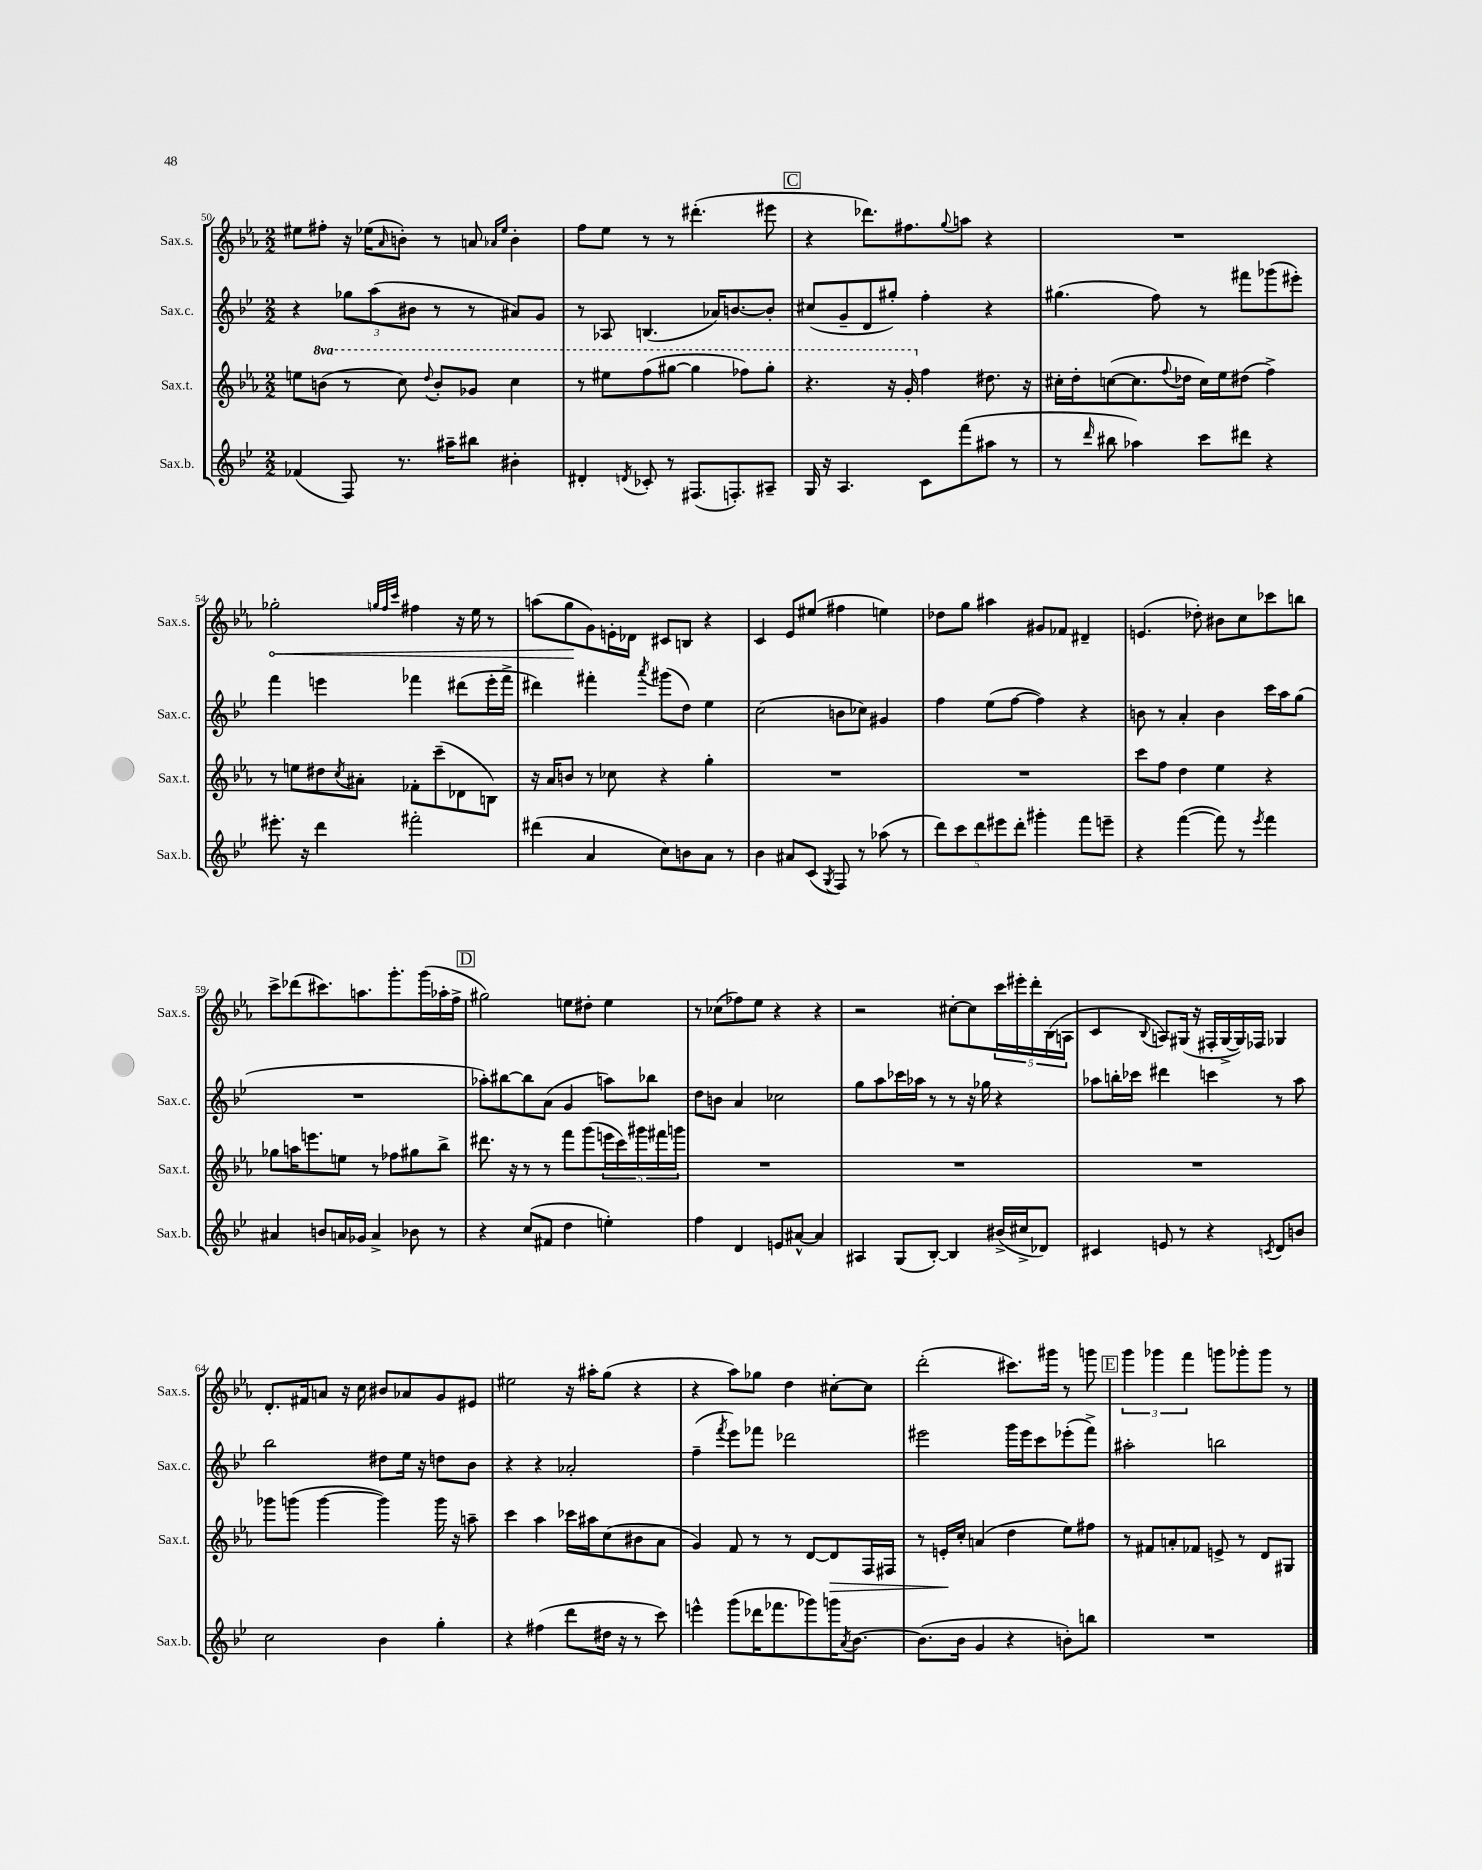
<<
\new StaffGroup <<
\new Staff = "s0" \with { instrumentName = "Sax.s." shortInstrumentName = "Sax.s." } {
    \clef treble \key ees \major \numericTimeSignature \time 2/2
    eis''8 fis''8-. r16 ees''16( \grace { aes'16 } b'8-.) r8 a'8 \grace { aes'16 ees''16 } b'4-. |
    f''8 ees''8 r8 r8 dis'''4.-.( eis'''8 |
    \mark \markup { \box "C" } r4 des'''8.) fis''8. \appoggiatura { g''8 } a''8 r4 |
    R1 |
    \once \override Hairpin.circled-tip = ##t ges''2-.\< \grace { g''32 f''32 c'''32 } fis''4 r16 ees''16 r8 |
    a''8( g''8\! g'8) e'16-. des'16 cis'8 b8 r4 |
    c'4 ees'8 eis''8( fis''4 e''4) |
    des''8 g''8 ais''4 gis'8 fes'8 dis'4-- |
    e'4.( des''8-.) bis'8 c''8 ces'''8 b''8 |
    c'''8-> des'''8( cis'''8.) a''8. g'''8.-. g'''16( aes''16-. f''16-> |
    \mark \markup { \box "D" } gis''2) e''8 dis''8-. e''4 |
    r8 ces''8( fes''8) ees''8 r4 r4 |
    r2 cis''8~-. cis''8 \tuplet 5/4 { c'''16 eis'''16-. d'''16-. bes16( a16 } |
    c'4 \appoggiatura { bes8 } a8) gis16( r16 fis16-. gis16~-> gis16) fes16 ges4 |
    d'8.-. fis'16 a'8 r16 c''16 bis'8 aes'8 g'8 eis'8 |
    eis''2 r16 ais''16-. g''8( r4 |
    r4 aes''8) ges''8 d''4 cis''8~-. cis''8 |
    d'''2-.( cis'''8.) gis'''16 r8 g'''8 |
    \mark \markup { \box "E" } \tuplet 3/2 { g'''4 ges'''4 f'''4 } g'''8 ges'''8-. ges'''8 r8 \bar "|." |
}
\new Staff = "s1" \with { instrumentName = "Sax.c." shortInstrumentName = "Sax.c." } {
    \clef treble \key bes \major \numericTimeSignature \time 2/2
    r4 \tuplet 3/2 { ges''8 a''8( bis'8 } r8 r8 ais'8) g'8 |
    r8 aes8 b4.( aes'16) b'8.~ b'8-. |
    \mark \markup { \box "C" } cis''8( g'8-- d'8 gis''8-.) f''4-. r4 |
    gis''4.( f''8) r8 fis'''8 ges'''8( eis'''8-.) |
    f'''4 e'''4 fes'''4 dis'''8( e'''16-. fes'''16-> |
    dis'''4) fis'''4-. \acciaccatura { a'''8 } gis'''8( d''8) ees''4 |
    c''2( b'8 ces''8) gis'4 |
    f''4 ees''8( f''8~ f''4) r4 |
    b'8 r8 a'4-. b'4 c'''16 a''16 g''8( |
    R1 |
    \mark \markup { \box "D" } aes''8-.) bis''8~ bis''8 a'8( g'4 a''8) bes''8 |
    d''8 b'8 a'4 ces''2 |
    g''8 a''8 ces'''16 aes''16 r8 r8 r16 ges''16 r4 |
    aes''8 b''16-. ces'''16 dis'''4 c'''4 r8 aes''8 |
    bes''2 dis''8 ees''16 r16 d''8 bes'8 |
    r4 r4 aes'2-. |
    f''4--( \acciaccatura { f'''8 } ees'''8) fes'''8 des'''2 |
    eis'''2 g'''16 eis'''16 c'''8 ees'''8-.( f'''8->) |
    \mark \markup { \box "E" } ais''2-. b''2 \bar "|." |
}
\new Staff = "s2" \with { instrumentName = "Sax.t." shortInstrumentName = "Sax.t." } {
    \clef treble \key ees \major \numericTimeSignature \time 2/2 \set Staff.ottavationMarkups = #ottavation-simple-ordinals
    e''8 \ottava #1 b''8( r8 c'''8) \appoggiatura { d'''8 } b''8-. ges''8 c'''4 |
    r8 eis'''8 f'''8( gis'''8~ gis'''4 fes'''8) gis'''8-. |
    \mark \markup { \box "C" } r4. r16 g''16-. \ottava #0 f''4 dis''8. r16 |
    cis''16-. d''16-. c''8~( c''8. \appoggiatura { f''8 } des''16 c''16) ees''16 dis''8( f''4->) |
    r8 e''8 dis''8 \acciaccatura { c''8 } ais'8-. fes'8-. c'''8--( des'8 b8) |
    r16 aes'16 b'8 r8 ces''8 r4 g''4-. |
    R1 |
    R1 |
    c'''8 f''8 d''4 ees''4 r4 |
    ges''8 a''16 e'''8. e''8 r8 fes''8 gis''8 bes''8-> |
    \mark \markup { \box "D" } dis'''8. r16 r8 r8 f'''8 g'''8( \tuplet 5/4 { e'''16 c'''16) gis'''16 fis'''16 g'''16 } |
    R1 |
    R1 |
    R1 |
    ges'''8 g'''8( g'''4~ g'''4) g'''16 r16 a''8-- |
    c'''4 aes''4 ces'''16 ais''16 c''8( bis'8 aes'8 |
    g'4) f'8 r8 r8 d'8~ d'8\> f16 fis16 |
    r8 e'16-.\! c''16-. a'4( d''4 ees''8) fis''8 |
    \mark \markup { \box "E" } r8 fis'8 a'8-. fes'8 e'8-> r8 d'8 gis8 \bar "|." |
}
\new Staff = "s3" \with { instrumentName = "Sax.b." shortInstrumentName = "Sax.b." } {
    \clef treble \key bes \major \numericTimeSignature \time 2/2
    fes'4( f8) r8. ais''16-- bis''8 bis'4-. |
    dis'4-. \acciaccatura { d'8 } ces'8-. r8 fis8.( f8.-.) ais8-- |
    \mark \markup { \box "C" } g16 r16 a4. c'8 f'''8( ais''8 r8 |
    r8 \grace { d'''16 } bis''8 aes''4) c'''8 dis'''8 r4 |
    eis'''8.-. r16 d'''4 fis'''2-. |
    dis'''4( a'4 c''8) b'8 a'8 r8 |
    bes'4 ais'8 c'8( \acciaccatura { g8 } f8) r8 aes''8( r8 |
    \tuplet 5/4 { d'''8) c'''8 d'''8 eis'''8 d'''8-. } gis'''4-. f'''8 e'''8-- |
    r4 f'''4~( f'''8) r8 \acciaccatura { ees'''8 } f'''4 |
    ais'4 b'8 a'16 ges'16 a'4-> bes'8 r8 |
    \mark \markup { \box "D" } r4 c''8( fis'8 d''4 e''4-.) |
    f''4 d'4 e'8 ais'8~-^ ais'4 |
    ais4 g8( bes8~-.) bes4 bis'16->( cis''16-> des'8) |
    cis'4 e'8 r8 r4 \acciaccatura { c'8 } d'8 b'8 |
    c''2 bes'4 g''4-. |
    r4 fis''4( d'''8 dis''16 r16 r8 c'''8) |
    e'''4-^ g'''8( des'''16 fes'''8. ges'''8) g'''16 \acciaccatura { a'8 } bes'8.~ |
    bes'8.( bes'16 g'4 r4 b'8-.) b''8 |
    \mark \markup { \box "E" } R1 \bar "|." |
}
>>
>>
\layout { \context { \Score currentBarNumber = #50 } }
